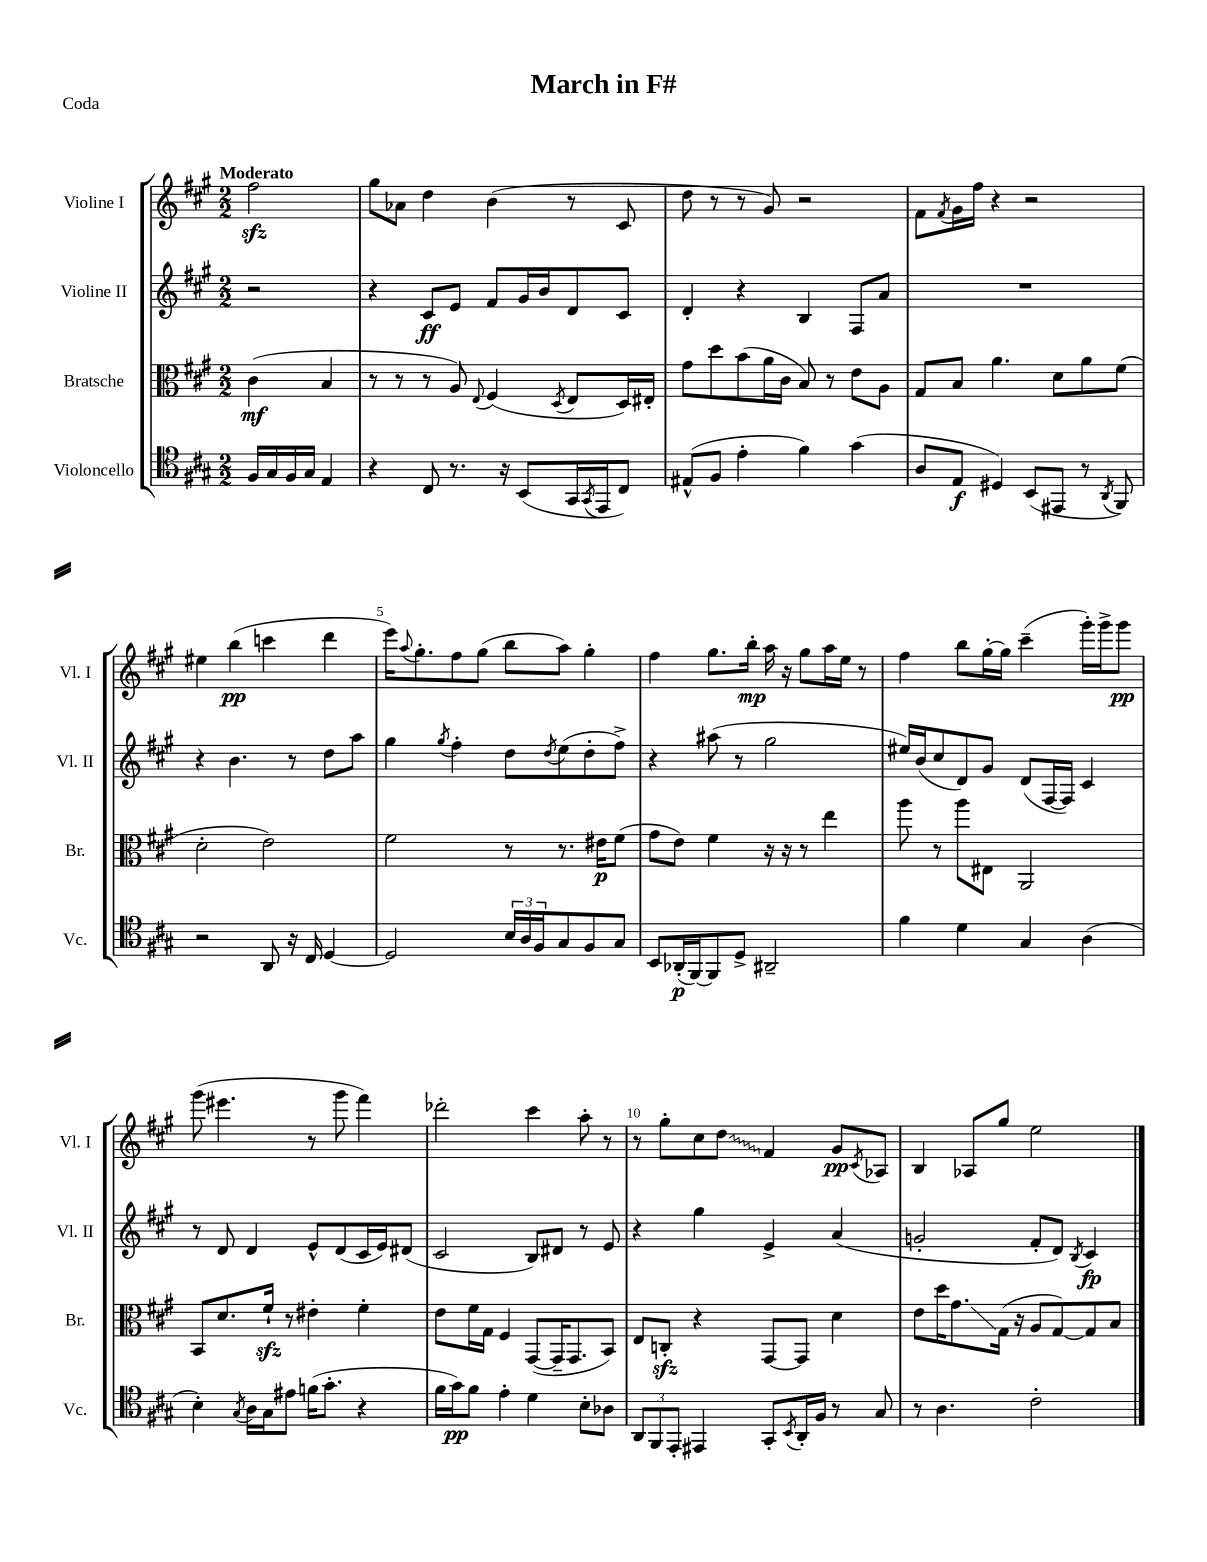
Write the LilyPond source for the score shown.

\header { title = "March in F#" piece = "Coda" }
<<
\new StaffGroup <<
\new Staff = "s0" \with { instrumentName = "Violine I" shortInstrumentName = "Vl. I" } {
    \clef treble \key a \major \numericTimeSignature \time 2/2 \partial 2 \tempo "Moderato"
    fis''2\sfz |
    gis''8 aes'8 d''4 b'4( r8 cis'8 |
    d''8 r8 r8 gis'8) r2 |
    fis'8 \acciaccatura { fis'8 } gis'16 fis''16 r4 r2 |
    eis''4 b''4\pp( c'''4 d'''4 |
    e'''16) \appoggiatura { a''8 } gis''8.-. fis''8 gis''8( b''8 a''8) gis''4-. |
    fis''4 gis''8. b''16-.\mp a''16 r16 gis''8 a''16 e''16 r8 |
    fis''4 b''8 gis''16~-. gis''16 cis'''4--( gis'''16-.) gis'''16-> gis'''8\pp |
    gis'''8( eis'''4. r8 gis'''8 fis'''4) |
    des'''2-. cis'''4 a''8-. r8 |
    r8 gis''8-. cis''8 \once \override Glissando.style = #'zigzag d''8\glissando fis'4 gis'8\pp \acciaccatura { cis'8 } aes8 |
    b4 aes8 gis''8 e''2 \bar "|." |
}
\new Staff = "s1" \with { instrumentName = "Violine II" shortInstrumentName = "Vl. II" } {
    \clef treble \key a \major \numericTimeSignature \time 2/2 \partial 2
    r2 |
    r4 cis'8\ff e'8 fis'8 gis'16 b'16 d'8 cis'8 |
    d'4-. r4 b4 fis8 a'8 |
    R1 |
    r4 b'4. r8 d''8 a''8 |
    gis''4 \acciaccatura { gis''8 } fis''4-. d''8 \acciaccatura { d''8 } e''8( d''8-. fis''8->) |
    r4 ais''8( r8 gis''2 |
    eis''16) b'16( cis''8 d'8) gis'8 d'8( fis16~ fis16) cis'4 |
    r8 d'8 d'4 e'8-^ d'8( cis'16 e'16) dis'8( |
    cis'2 b8) dis'8 r8 e'8 |
    r4 gis''4 e'4-> a'4( |
    g'2-. fis'8-. d'8) \acciaccatura { b8 } cis'4\fp \bar "|." |
}
\new Staff = "s2" \with { instrumentName = "Bratsche" shortInstrumentName = "Br." } {
    \clef alto \key a \major \numericTimeSignature \time 2/2 \partial 2
    cis'4\mf( b4 |
    r8 r8 r8 a8) \appoggiatura { e8 } fis4( \acciaccatura { d8 } e8 d16) eis16-. |
    gis'8 d''8 b'8( a'16 cis'16 b8) r8 e'8 a8 |
    gis8 b8 a'4. d'8 a'8 fis'8( |
    d'2-. e'2) |
    fis'2 r8 r8. eis'16\p fis'8( |
    gis'8 e'8) fis'4 r16 r16 r8 e''4 |
    a''8 r8 a''8 eis8 a,2 |
    b,8 d'8. fis'16-!\sfz r8 eis'4-. fis'4-. |
    e'8 fis'16 gis16 fis4 gis,8~( gis,16-- gis,8. b,8) |
    e8 c8-.\sfz r4 gis,8~ gis,8 d'4 |
    e'8 d''16 gis'8.\glissando gis16( r16 a8 gis8~) gis8 b8 \bar "|." |
}
\new Staff = "s3" \with { instrumentName = "Violoncello" shortInstrumentName = "Vc." } {
    \clef tenor \key a \major \numericTimeSignature \time 2/2 \partial 2
    fis16 gis16 fis16 gis16 e4 |
    r4 cis8 r8. r16 b,8( gis,16 \acciaccatura { gis,8 } e,16 cis8) |
    eis8-^( fis8 e'4-. fis'4) gis'4( |
    a8 e8\f dis4) b,8( eis,8 r8 \acciaccatura { a,8 } fis,8) |
    r2 a,8 r16 cis16 d4~ |
    d2 \tuplet 3/2 { b16 a16 fis16 } gis8 fis8 gis8 |
    b,8 aes,16-.\p( fis,16~) fis,8 d8-> ais,2-- |
    fis'4 d'4 gis4 a4( |
    b4-.) \acciaccatura { gis8 } a16 gis16 eis'8 f'16( gis'8.-. r4 |
    fis'16 gis'16\pp) fis'8 e'4-. d'4 b8-. aes8 |
    \tuplet 3/2 { a,8 fis,8 e,8-. } eis,4 gis,8-. \acciaccatura { b,8 } a,16-. fis16 r8 gis8 |
    r8 a4. cis'2-. \bar "|." |
}
>>
>>
\layout { \context { \Score \override BarNumber.break-visibility = ##(#f #t #t) barNumberVisibility = #(every-nth-bar-number-visible 5) } }
